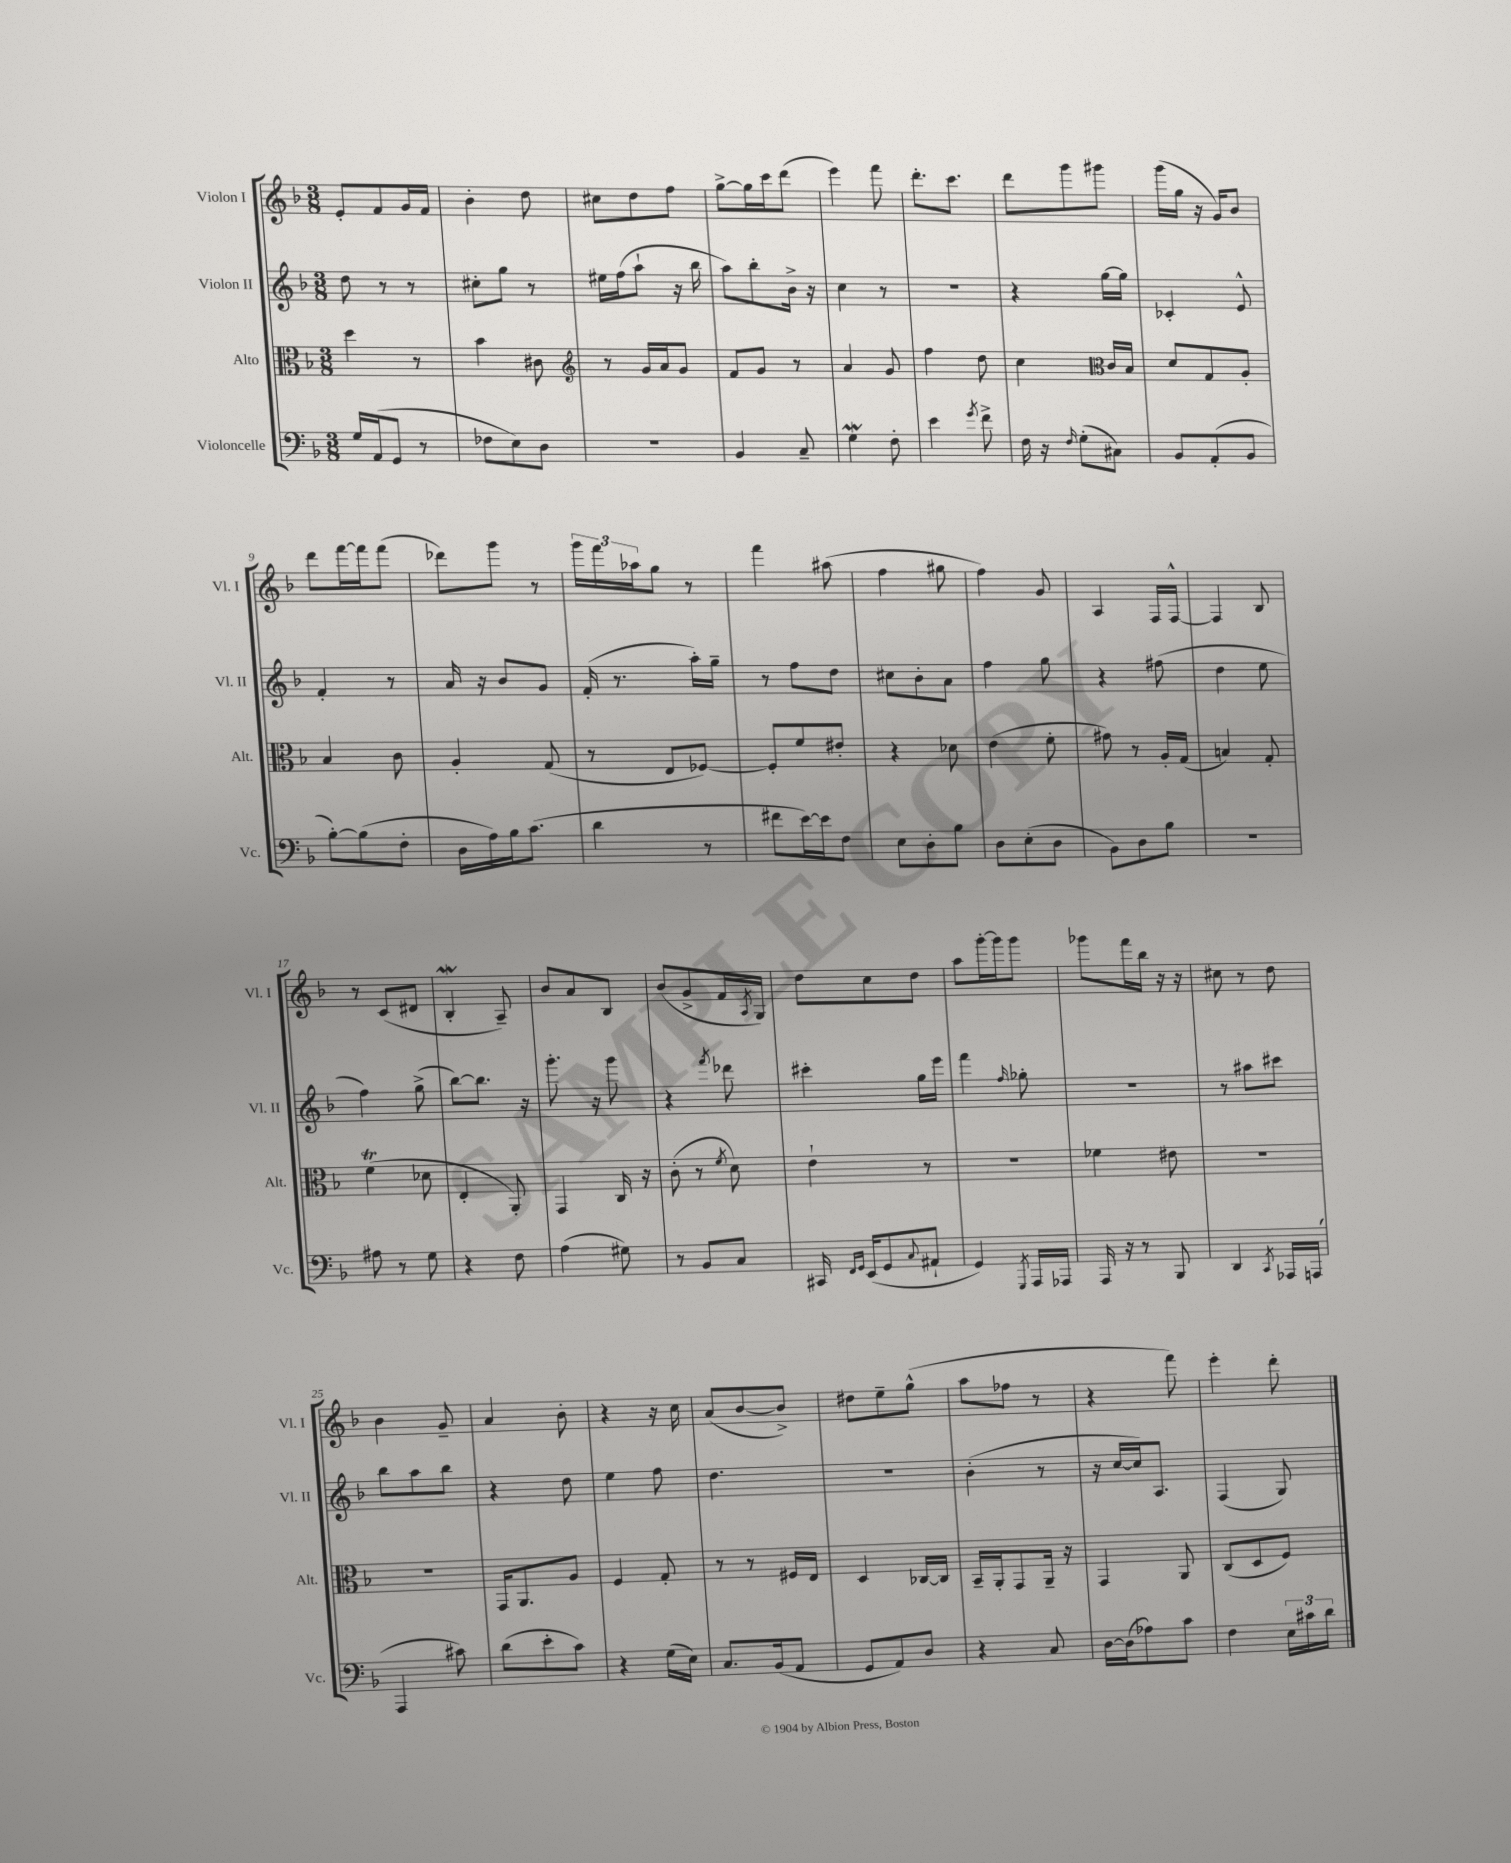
<<
\new StaffGroup <<
\new Staff = "s0" \with { instrumentName = "Violon I" shortInstrumentName = "Vl. I" } {
    \clef treble \key f \major \numericTimeSignature \time 3/8
    e'8-. f'8 g'16 f'16 |
    bes'4-. d''8 |
    cis''8 d''8 f''8 |
    g''8~-> g''16 c'''16 d'''8( |
    e'''4) f'''8 |
    d'''8.-. c'''8. |
    d'''8 g'''8 gis'''8 |
    g'''16( g''16 r16 g'16) bes'8 |
    d'''8 f'''16~ f'''16 f'''8( |
    des'''8) g'''8 r8 |
    \tuplet 3/2 { g'''16 f'''16 aes''16 } g''8 r8 |
    f'''4 ais''8( |
    f''4 gis''8 |
    f''4) g'8 |
    a4 f16 f16~-^ |
    f4 bes8 |
    r8 c'8( dis'8 |
    bes4-.\mordent a8--) |
    bes'8 a'8 bes8 |
    bes'8( g'8-> f'16 \acciaccatura { a8 } g16) |
    d''8 c''8 d''8 |
    a''8 g'''16~-. g'''16 g'''8 |
    ges'''8 f'''16 bes''16 r16 r16 |
    cis''8 r8 d''8 |
    bes'4 g'8-- |
    a'4 bes'8-. |
    r4 r16 c''16 |
    a'8( bes'8~ bes'8->) |
    dis''8 e''8-- g''8-^( |
    a''8 fes''8 r8 |
    r4 f'''8) |
    e'''4-. d'''8-. \bar "|." |
}
\new Staff = "s1" \with { instrumentName = "Violon II" shortInstrumentName = "Vl. II" } {
    \clef treble \key f \major \numericTimeSignature \time 3/8
    d''8 r8 r8 |
    cis''8-. g''8 r8 |
    eis''16 f''16( a''8-! r16 bes''16 |
    a''8) bes''8-. bes'16-> r16 |
    c''4 r8 |
    R4. |
    r4 g''16~ g''16 |
    ces'4-. e'8-^ |
    f'4-. r8 |
    a'16 r16 bes'8 g'8 |
    f'16-.( r8. a''16-.) g''16-- |
    r8 f''8 d''8 |
    cis''8 bes'8-. a'8 |
    f''4 g''8 |
    r4 fis''8( |
    d''4 e''8 |
    f''4) g''8->( |
    bes''8~) bes''8. r16 |
    g'''8.-. r16 g'''8 |
    r4 \acciaccatura { f'''8 } des'''8 |
    cis'''4-. g''16 e'''16 |
    f'''4 \grace { f''16 } ges''8-. |
    R4. |
    r8 ais''8 cis'''8 |
    bes''8 a''8 bes''8 |
    r4 d''8 |
    e''4 f''8 |
    d''4. |
    R4. |
    bes'4-.( r8 |
    r16 c''16~ c''16) a8. |
    f4( g8) \bar "|." |
}
\new Staff = "s2" \with { instrumentName = "Alto" shortInstrumentName = "Alt." } {
    \clef alto \key f \major \numericTimeSignature \time 3/8
    d''4 r8 |
    bes'4 cis'8 |
    \clef treble r8 g'16 a'16 g'8 |
    f'8 g'8 r8 |
    a'4 g'8 |
    f''4 d''8 |
    c''4 \clef alto c'16 bes16 |
    d'8 g8 a8-. |
    bes4 c'8 |
    a4-. g8( |
    r8 e8 fes8~) |
    fes8-. f'8 eis'8-. |
    r4 des'8 |
    e'4( f'8-. |
    gis'8) r8 a16-. g16( |
    b4) g8-. |
    f'4\trill( des'8 |
    e4-. a,8-.) |
    g,4 c16 r16 |
    c'8-.( r8 \acciaccatura { f'8 } d'8) |
    e'4-! r8 |
    R4. |
    fes'4 eis'8 |
    R4. |
    R4. |
    g,16 a,8. a8 |
    f4 g8-. |
    r8 r8 fis16 e16 |
    d4 ces16~ ces16 |
    bes,16-- a,16-. g,8 a,16-- r16 |
    g,4 a,8 |
    c8( d8 f8) \bar "|." |
}
\new Staff = "s3" \with { instrumentName = "Violoncelle" shortInstrumentName = "Vc." } {
    \clef bass \key f \major \numericTimeSignature \time 3/8
    g16 a,16( g,8 r8 |
    fes8 e8) d8 |
    R4. |
    bes,4 c8-- |
    g4\mordent f8-. |
    e'4 \acciaccatura { g'8 } f'8-> |
    f16 r16 \grace { f16 } g8-.( cis8) |
    bes,8 a,8-.( bes,8 |
    bes8~-.) bes8( f8-. |
    d16 a16) bes16 c'8.( |
    d'4 r8 |
    fis'8 e'16~) e'16 f8 |
    e8 d8-. bes8 |
    d8 e8-.( d8 |
    bes,8) d8 bes8 |
    r4. |
    ais8 r8 g8 |
    r4 f8 |
    a4( gis8) |
    r8 bes,8 c8 |
    cis,16 \grace { f,16 g,16 } e,16( g,8 \appoggiatura { c8 } ais,8-! |
    g,4) \acciaccatura { g,,8 } a,,16 aes,,16 |
    a,,16 r16 r8 bes,,8 |
    d,4 \acciaccatura { c,8 } aes,,16 a,,16( |
    a,,4 cis'8) |
    d'8( e'8-. c'8) |
    r4 g16( e16) |
    c8. bes,16( a,8 |
    g,8 a,8) d8 |
    r4 c8 |
    d16~ d16( aes8) c'8 |
    f4 \tuplet 3/2 { e16 cis'16 d'16 } \bar "|." |
}
>>
>>
